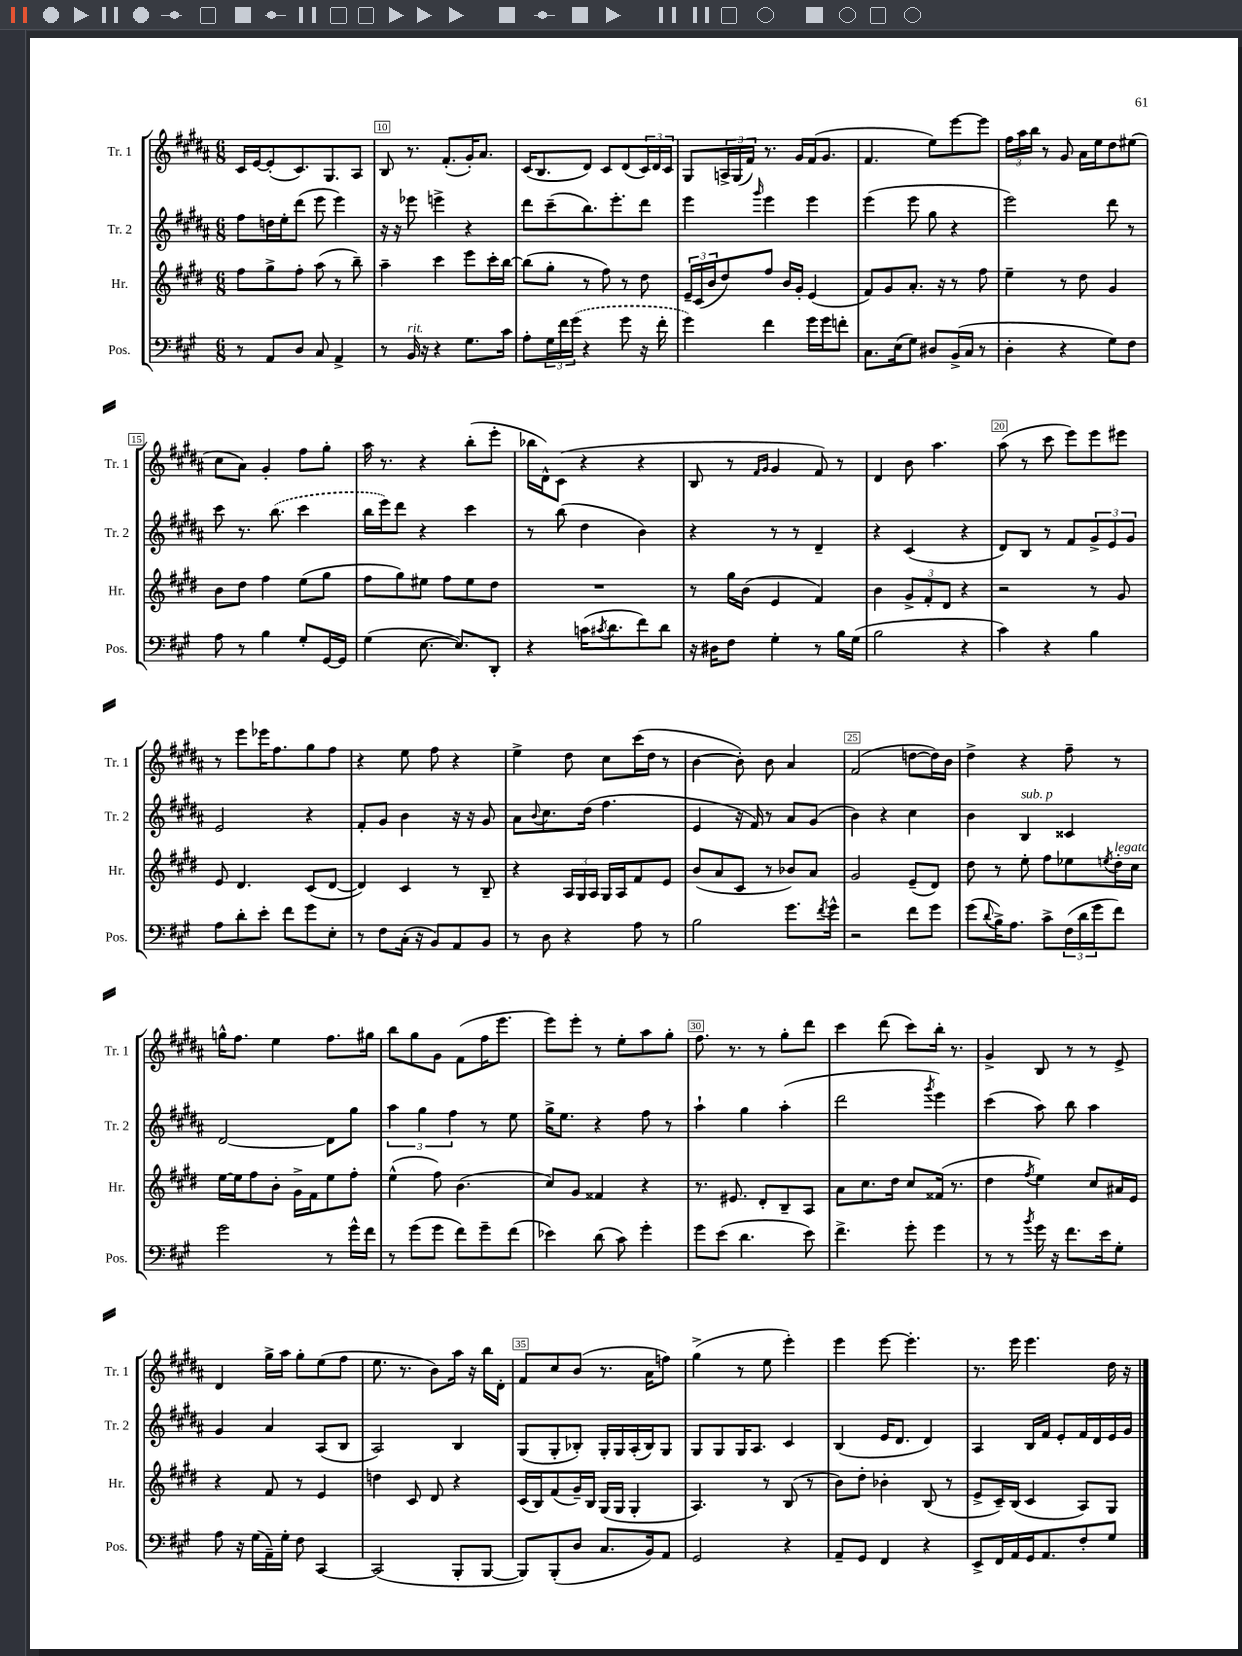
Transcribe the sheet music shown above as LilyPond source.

<<
\new StaffGroup <<
\new Staff = "s0" \with { instrumentName = "Tr. 1" shortInstrumentName = "Tr. 1" } {
    \clef treble \key b \major \numericTimeSignature \time 6/8
    cis'16 e'16~ e'8-.( cis'8.) gis8. ais8 |
    b8 r8. fis'8.-.( gis'16-.) ais'8. |
    cis'16( b8. dis'8) cis'8 dis'8( \tuplet 3/2 { cis'16) dis'16 cis'16 } |
    gis8 \tuplet 3/2 { a16-> gis16( fis'16) } r8. gis'16 fis'16( gis'8. |
    fis'4. e''8) e'''8~ e'''8 |
    \tuplet 3/2 { fis''16 ais''16 b''16 } r8 gis'8 ais'16 e''16 dis''8 eis''8( |
    cis''8 ais'8) gis'4-. fis''8 gis''8-. |
    ais''16 r8. r4 b''8-.( e'''8-. |
    bes''16 dis'16-^) cis'8( r4 r4 |
    b8 r8 \grace { fis'16 gis'16 } gis'4 fis'8) r8 |
    dis'4 b'8 ais''4. |
    ais''8( r8 cis'''8 e'''8) e'''8 eis'''8 |
    r8 e'''8 ees'''16 fis''8. gis''8 fis''8 |
    r4 e''8 fis''8 r4 |
    e''4-> dis''8 cis''8 cis'''16( dis''16 r8 |
    b'4~ b'8-.) b'8 ais'4 |
    fis'2( d''8~ d''16) b'16 |
    dis''4-> r4 fis''8-- r8 |
    g''16-^ fis''8. e''4 fis''8. gis''16 |
    b''8 gis''8 gis'8 fis'8( fis''16 e'''8. |
    e'''8) e'''8-. r8 e''8-. ais''8 gis''8-. |
    fis''8. r8. r8 gis''8-. dis'''8 |
    cis'''4 dis'''8( cis'''8) b''16-. r8. |
    gis'4-> b8 r8 r8 e'8-> |
    dis'4 gis''16-> ais''16 gis''8-. e''8( fis''8 |
    e''8. r8. b'8) ais''16 r16 b''16 dis'16-. |
    fis'8 cis''8 b'8( r8. ais'16 f''8) |
    gis''4->( r8 e''8 e'''4-.) |
    e'''4 e'''8~ e'''4.-. |
    r8. e'''16 e'''4. dis''16 r16 \bar "|." |
}
\new Staff = "s1" \with { instrumentName = "Tr. 2" shortInstrumentName = "Tr. 2" } {
    \clef treble \key b \major \numericTimeSignature \time 6/8
    fis''8 d''16 e''16-. dis'''8( e'''8 e'''4) |
    r16 r16 ees'''8 e'''4-> r4 |
    dis'''8 cis'''8--( b''8.) e'''8.-. dis'''8 |
    e'''4 \grace { gis'''16 } e'''4 e'''4 |
    e'''4( e'''8 gis''8 r4 |
    e'''2) dis'''8 r8 |
    cis'''8 r8. \once \slurDashed b''8.( cis'''4 |
    b''16 e'''16) dis'''8 r4 cis'''4 |
    r8 b''8( dis''4 b'4) |
    r4 r8 r8 dis'4-- |
    r4 cis'4( r4 |
    dis'8) b8 r8 fis'8 \tuplet 3/2 { gis'8-> e'8 gis'8 } |
    e'2 r4 |
    fis'8-. gis'8 b'4 r16 r16 gis'8 |
    ais'8 \appoggiatura { b'8 } cis''8. dis''16( fis''4. |
    e'4 r16 fis'16) r8 ais'8 gis'8( |
    b'4) r4 cis''4 |
    b'4 b4^\markup { \italic "sub. p" } cisis'4 |
    dis'2~ dis'8 gis''8 |
    \tuplet 3/2 { ais''4 gis''4 fis''4 } r8 e''8 |
    gis''16-> e''8. r4 fis''8 r8 |
    ais''4-! gis''4 ais''4-.( |
    dis'''2 \acciaccatura { gis'''8 } e'''4) |
    cis'''4( ais''8) b''8 ais''4 |
    gis'4 ais'4 ais8( b8 |
    ais2) b4 |
    gis8( gis8-. bes8-.) gis16-. gis16 ais16-.( bes16) gis8 |
    gis8 gis8 gis16 ais8. cis'4 |
    b4( e'16 dis'8. dis'4) |
    ais4 b16 fis'16 e'8-. fis'16 dis'16 e'16 gis'16 \bar "|." |
}
\new Staff = "s2" \with { instrumentName = "Hr." shortInstrumentName = "Hr." } {
    \clef treble \key e \major \numericTimeSignature \time 6/8
    fis''8 gis''8-> fis''8-. a''8( r8 b''8--) |
    a''4-- cis'''4 e'''8 cis'''16-. b''16~ |
    b''8( gis''8-. r8 fis''8) r8 dis''8 |
    \tuplet 3/2 { e'16-- cis'16( b'16 } dis''8) fis''8 b'16 gis'16-. e'4( |
    fis'8) gis'8 a'8.-. r16 r8 fis''8 |
    e''4-- r8 dis''8 gis'4 |
    b'8 dis''8 fis''4 e''8( gis''8 |
    fis''8 gis''8) eis''8 fis''8 eis''8 dis''8 |
    R2. |
    r8 gis''16 b'16( e'4 fis'4) |
    b'4 \tuplet 3/2 { gis'8-> fis'8-. dis'8 } r4 |
    r2 r8 gis'8 |
    e'8 dis'4. cis'8( dis'8~ |
    dis'4) cis'4 r8 b8-- |
    r4 \tuplet 3/2 { a16 gis16 a16 } gis16 a16 fis'8 e'8 |
    b'8( a'8 cis'8 r8 bes'8) a'8 |
    gis'2 e'8--( dis'8) |
    dis''8 r8 e''8-. fis''8 ees''8 \acciaccatura { e''8 } dis''16-.^\markup { \italic "legato" } cis''16 |
    e''16~ e''16 fis''8 b'8-. gis'16-> fis'16 e''8 fis''8-. |
    e''4-^( fis''8) b'4.( |
    cis''8) gis'8 fisis'4 r4 |
    r8. eis'8. dis'8-. b8-- a8 |
    a'8 cis''8. dis''16 cis''8 fisis'16( r8. |
    dis''4 \acciaccatura { fis''8 } e''4) cis''8 ais'16 e'16 |
    r4 fis'8 r8 e'4 |
    d''4 cis'8 dis'8 r4 |
    cis'16( b16) fis'8( gis'16--) b16 gis16( gis16 gis4-. |
    a4.) r8 b8( r8 |
    b'8) dis''8-. bes'4-. b8( r8 |
    e'8-> cis'16--) b16( cis'4 a8) gis8 \bar "|." |
}
\new Staff = "s3" \with { instrumentName = "Pos." shortInstrumentName = "Pos." } {
    \clef bass \key a \major \numericTimeSignature \time 6/8
    r8 a,8 d8 cis8 a,4-> |
    r8 b,16^\markup { \italic "rit." } r16 r4 gis8. cis'16 |
    a8-. \tuplet 3/2 { gis16 fis'16 \once \slurDashed gis'16( } r4 gis'8 r16 fis'16-. |
    gis'4) fis'4 gis'16 gis'16 f'8-. |
    cis8. e16( gis8) dis8 b,16->( cis16 r8 |
    d4-. r4 gis8) fis8 |
    a8 r8 b4 gis8-. gis,16~ gis,16 |
    gis4( e8.~ e8.) d,8-. |
    r4 c'16( \acciaccatura { cis'8 } d'8. fis'8) d'8 |
    r16 dis16 fis8 gis4-. r8 b16 gis16( |
    b2 r4 |
    cis'4) r4 b4 |
    a8 d'8-. e'8-. fis'8 gis'8 e8-. |
    r8 fis8 cis16-.( r16 b,8) a,8 b,8 |
    r8 d8 r4 a8 r8 |
    b2 gis'8. \acciaccatura { fis'8 } gis'16-^ |
    r2 fis'8 gis'8 |
    gis'8( \appoggiatura { d'8 } b16->) a8. cis'8-> \tuplet 3/2 { fis16( d'16 gis'16 } fis'8) |
    gis'2 r8 gis'16-^ fis'16 |
    r8 gis'8( gis'8 fis'8) gis'8-- fis'8( |
    ees'4) d'8( cis'8) gis'4-. |
    gis'8 e'8( d'4. e'8) |
    fis'4.-> gis'8-. gis'4 |
    r8 r8 \acciaccatura { b'8 } gis'16 r16 fis'8. e'16 gis8-. |
    a8 r16 gis16( a,16--) gis16-. fis8 cis,4~ |
    cis,2( b,,8-. b,,8~ |
    b,,8) b,,8-.( d8 cis8. b,16) a,8 |
    gis,2 r4 |
    a,8-- gis,8 fis,4 r4 |
    e,8-> fis,16 a,16 gis,16 a,8. fis8-. gis8 \bar "|." |
}
>>
>>
\layout { \context { \Score currentBarNumber = #9 \override BarNumber.break-visibility = ##(#f #t #t) barNumberVisibility = #(every-nth-bar-number-visible 5) \override BarNumber.stencil = #(make-stencil-boxer 0.1 0.3 ly:text-interface::print) } }
